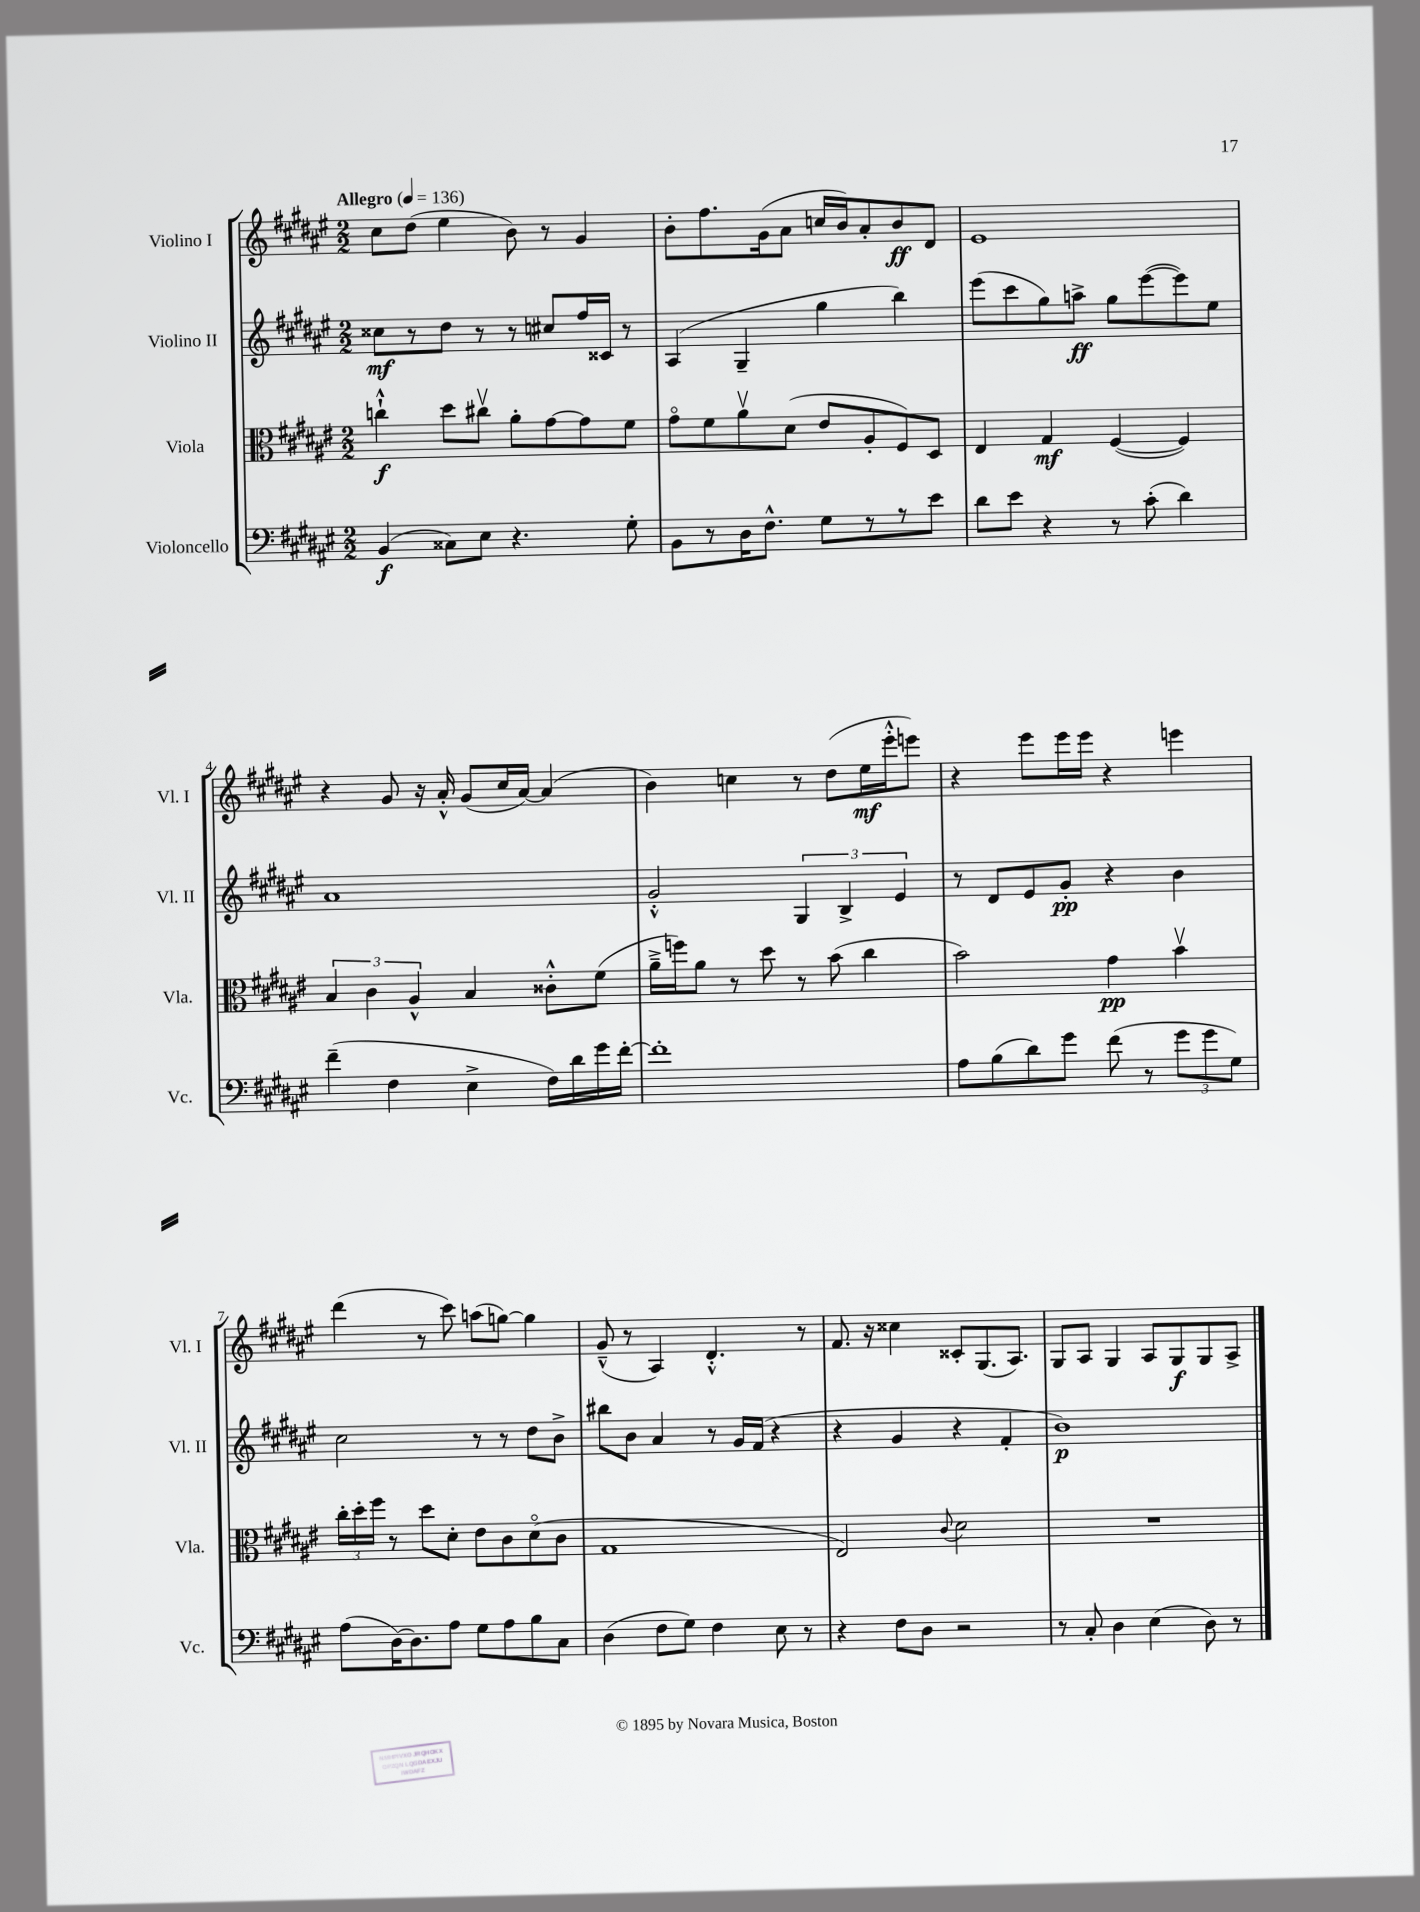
<<
\new StaffGroup <<
\new Staff = "s0" \with { instrumentName = "Violino I" shortInstrumentName = "Vl. I" } {
    \clef treble \key fis \major \numericTimeSignature \time 2/2 \tempo "Allegro" 4 = 136
    \autoBeamOff cis''8[ dis''8]( eis''4 b'8) r8 gis'4 |
    b'8[-. fis''8. gis'16( ais'8] c''16[ b'16) ais'8-. b'8\ff dis'8] |
    eis'1 |
    r4 gis'8 r16 ais'16-.-^ gis'8[( cis''16 ais'16]~) ais'4( |
    b'4) c''4 r8 dis''8[( eis''16\mf eis'''16-.-^ e'''8]) |
    r4 eis'''8[ eis'''16 eis'''16] r4 e'''4 |
    dis'''4( r8 cis'''8) a''8[( g''8]~) g''4 |
    gis'8---^( r8 ais4) dis'4.-.-^ r8 |
    fis'8. r16 cisis''4 cisis'8[-. gis8.( ais8.]) |
    gis8[ ais8] gis4 ais8[ gis8\f gis8 ais8]-> \bar "|." |
}
\new Staff = "s1" \with { instrumentName = "Violino II" shortInstrumentName = "Vl. II" } {
    \clef treble \key fis \major \numericTimeSignature \time 2/2
    \autoBeamOff cisis''8[\mf r8 dis''8] r8 r8 cis''8[ fis''16 cisis'16] r8 |
    ais4( gis4-- gis''4 b''4) |
    eis'''8[( cis'''8 gis''8) a''8]->\ff gis''8[ eis'''8~( eis'''8) eis''8] |
    ais'1 |
    gis'2-.-^ \tuplet 3/2 { gis4 b4-> eis'4 } |
    r8 dis'8[ eis'8 gis'8]-.\pp r4 b'4 |
    cis''2 r8 r8 dis''8[ b'8]-> |
    bis''8[ b'8] ais'4 r8 gis'16[ fis'16]( r4 |
    r4 gis'4 r4 fis'4-. |
    b'1\p) \bar "|." |
}
\new Staff = "s2" \with { instrumentName = "Viola" shortInstrumentName = "Vla." } {
    \clef alto \key fis \major \numericTimeSignature \time 2/2
    \autoBeamOff c''4-!-^\f dis''8[ cis''8]\upbow ais'8[-. gis'8~ gis'8 fis'8] |
    gis'8[\flageolet fis'8 ais'8\upbow dis'8]( eis'8[ ais8-. fis8) dis8] |
    eis4 gis4\mf fis4~( fis4) |
    \tuplet 3/2 { b4 cis'4 ais4-^ } b4 cisis'8[-.-^ fis'8]( |
    ais'16[---> f''16) ais'8] r8 dis''8 r8 b'8( cis''4 |
    b'2) gis'4\pp b'4\upbow |
    \tuplet 3/2 { cis''16[-. dis''16-. fis''16] } r8 dis''8[ dis'8]-. eis'8[ cis'8 dis'8\flageolet( cis'8] |
    gis1 |
    eis2) \appoggiatura { cis'8 } dis'2 |
    R1 \bar "|." |
}
\new Staff = "s3" \with { instrumentName = "Violoncello" shortInstrumentName = "Vc." } {
    \clef bass \key fis \major \numericTimeSignature \time 2/2
    \autoBeamOff b,4\f( cisis8[) eis8] r4. gis8-. |
    b,8[ r8 dis16 fis8.]-^ gis8[ r8 r8 eis'8] |
    dis'8[ eis'8] r4 r8 cis'8-.( dis'4) |
    fis'4--( fis4 eis4-> fis16[) dis'16 gis'16 fis'16]~-. |
    fis'1-. |
    ais8[ b8( dis'8) gis'8] fis'8( r8 \tuplet 3/2 { gis'8[ gis'8 gis8]) } |
    ais8[( dis16~) dis8. ais8] gis8[ ais8 b8 cis8] |
    dis4( fis8[ gis8]) fis4 eis8 r8 |
    r4 fis8[ dis8] r2 |
    r8 cis8-. dis4 eis4( dis8) r8 \bar "|." |
}
>>
>>
